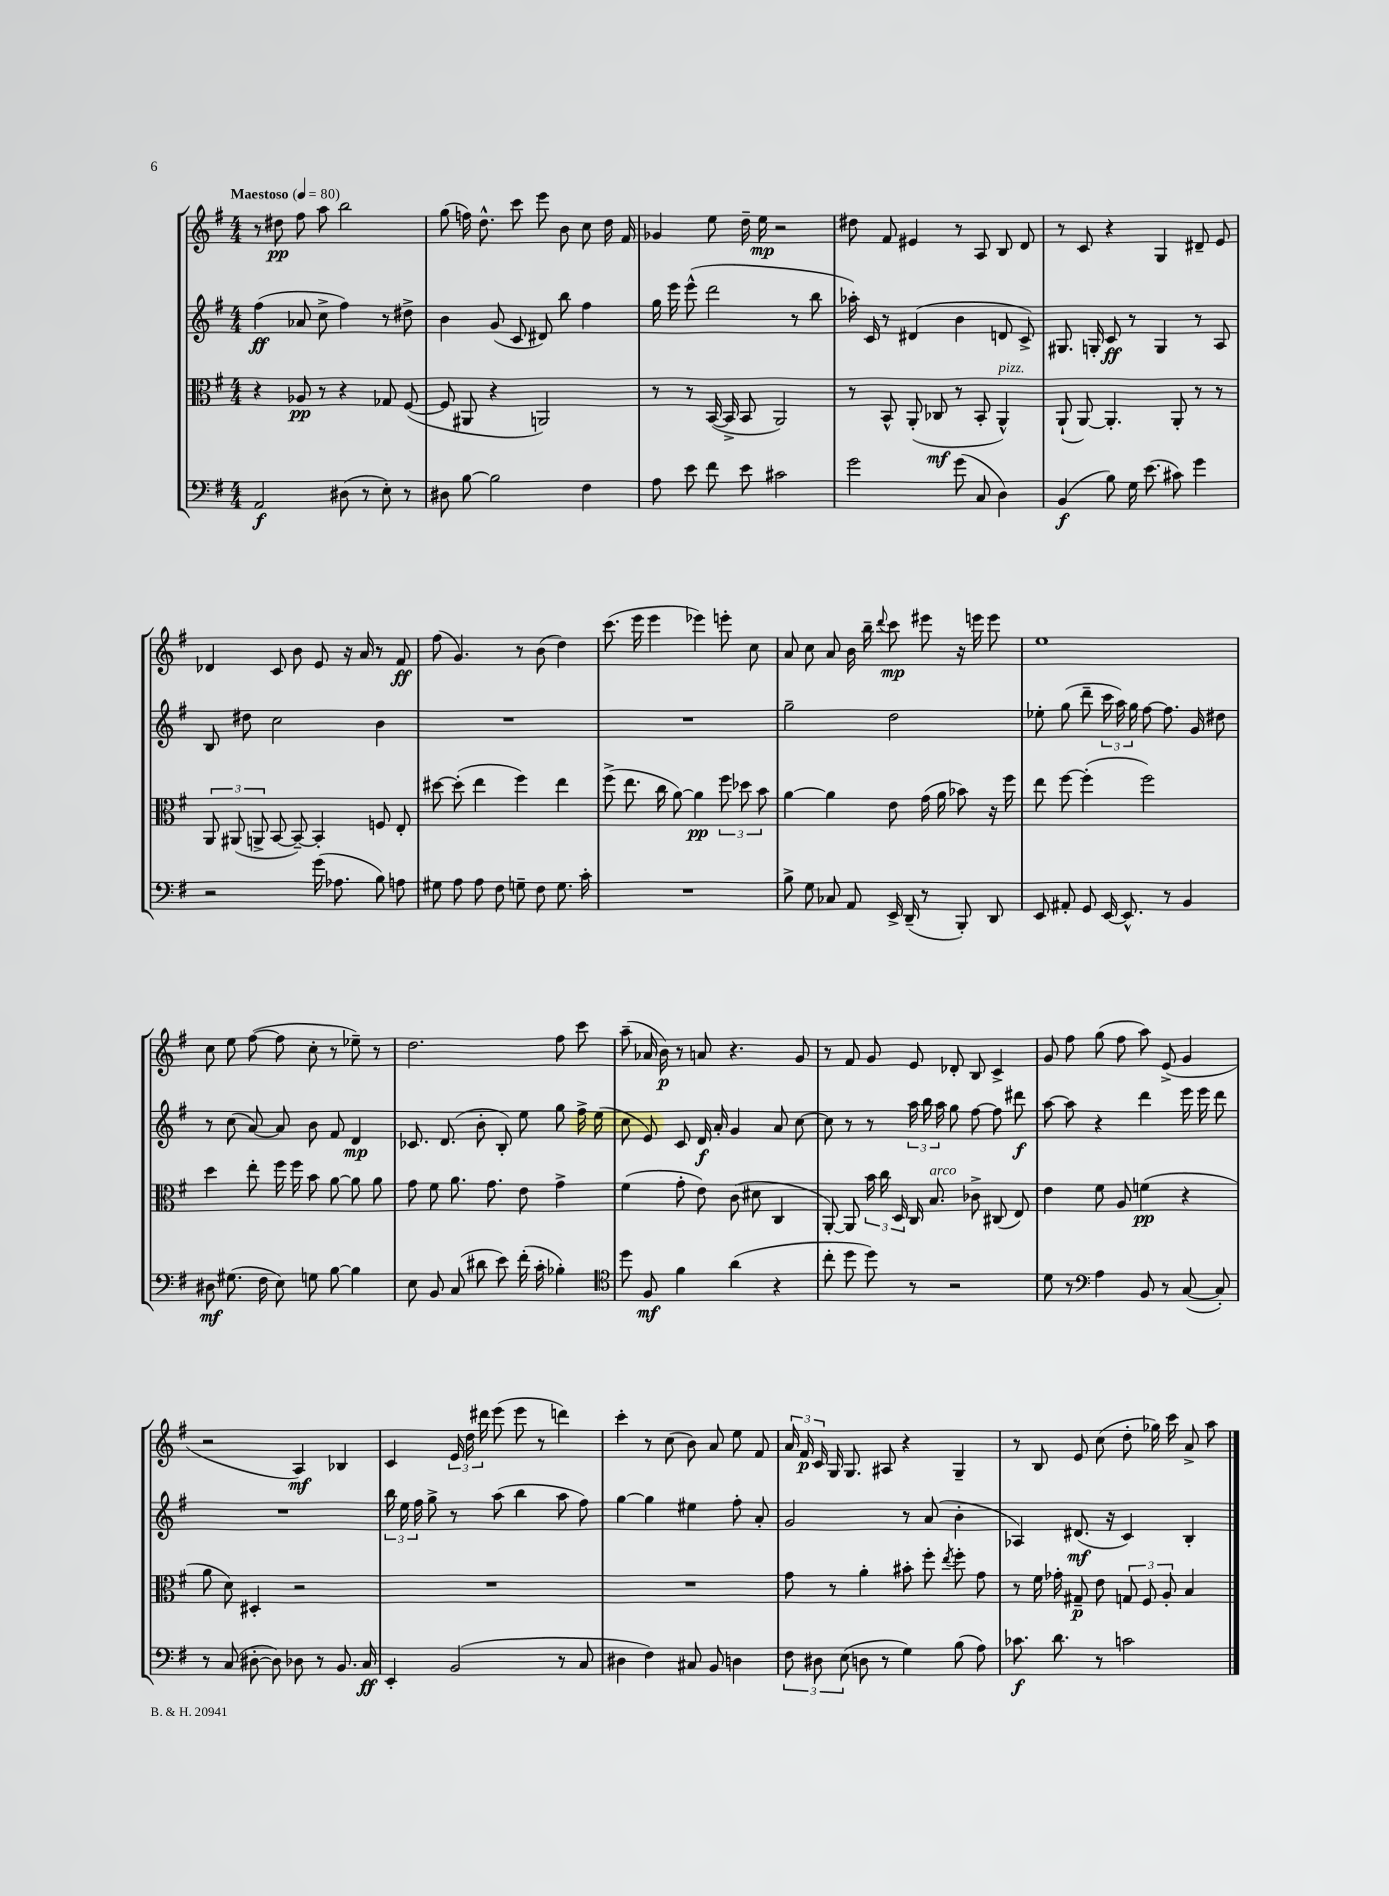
<<
\new StaffGroup <<
\new Staff = "s0" {
    \clef treble \key g \major \numericTimeSignature \time 4/4 \tempo "Maestoso" 4 = 80
    \autoBeamOff r8 dis''8\pp fis''8 a''8 b''2 |
    g''8( f''16) d''8.-^ c'''8 e'''8 b'8 c''8 d''16 fis'16 |
    ges'4 e''8 d''16-- e''16\mp r2 |
    dis''8 fis'8 eis'4 r8 a8 b8 d'8 |
    r8 c'8 r4 g4 dis'8-- e'8 |
    des'4 c'8 b'8 e'8 r16 a'16 r8 fis'8\ff |
    fis''8( g'4.) r8 b'8( d''4) |
    c'''8.( e'''16 e'''4 ees'''4) e'''8-. c''8 |
    a'8 c''8 a'8 b'16 b''16-- \appoggiatura { d'''8 } c'''8\mp eis'''8 r16 e'''16 e'''8 |
    e''1 |
    c''8 e''8 fis''8~( fis''8 c''8-. r8 ees''8--) r8 |
    d''2. fis''8 c'''8 |
    a''8--( aes'16 b'16\p) r8 a'8 r4. g'8 |
    r8 fis'8 g'8 e'8 des'8-. b8 c'4-> |
    g'8 fis''8 g''8( fis''8 a''8) e'8->( g'4 |
    r2 a4\mf) bes4 |
    c'4 \tuplet 3/2 { e'16 d''16 dis'''16 } e'''8( e'''8 r8 d'''4) |
    c'''4-. r8 c''8( b'8) a'8 e''8 fis'8 |
    \tuplet 3/2 { a'16 fis'16\p c'16 } g16 g8. ais8 r4 g4-- |
    r8 b8 e'8 c''8( d''8-. ges''16) c'''16 a'8-> a''8 \bar "|." |
}
\new Staff = "s1" {
    \clef treble \key g \major \numericTimeSignature \time 4/4
    \autoBeamOff fis''4\ff( aes'8 c''8-> fis''4) r8 dis''8-> |
    b'4 g'8( c'8 dis'8) b''8 fis''4 |
    g''16 e'''16 e'''8-^( d'''2 r8 b''8 |
    aes''16-.) c'16 r8 dis'4( b'4 d'8 c'8->) |
    gis8. g16-. c'8\ff r8 g4 r8 a8 |
    b8 dis''8 c''2 b'4 |
    R1 |
    R1 |
    g''2-- d''2 |
    ees''8-. g''8( d'''8-- \tuplet 3/2 { c'''16 a''16) g''16 } fis''8~ fis''8. g'16 dis''8 |
    r8 c''8( a'8~) a'8 b'8 fis'8 d'4\mp |
    ces'8. d'8.( b'8-. b8-.) e''8 g''8 fis''16-> e''16( |
    c''8 e'8) c'8 d'16\f a'16-. g'4 a'8 c''8~ |
    c''8 r8 r8 \tuplet 3/2 { a''16 b''16 a''16 } g''8 fis''8~ fis''8 dis'''8\f |
    a''8~ a''8 r4 d'''4 e'''16 e'''16 d'''8 |
    R1 |
    \tuplet 3/2 { b''16 e''16 fis''16 } g''8-> r8 a''8( b''4 a''8 fis''8) |
    g''4~ g''4 eis''4 fis''8-. a'8-. |
    g'2 r8 a'8( b'4-. |
    aes4) dis'8.\mf( r16 c'4) b4-. \bar "|." |
}
\new Staff = "s2" {
    \clef alto \key g \major \numericTimeSignature \time 4/4
    \autoBeamOff r4 aes8\pp r8 r4 ges8 fis8~( |
    fis8 ais,8 r4 a,2) |
    r8 r8 b,16~( b,16-> b,8 a,2) |
    r8 b,8-^ a,8-.( ces8\mf r8 b,8-. a,4-^^\markup { \italic "pizz." }) |
    a,8-!( a,8~) a,4.-. a,8-. r8 r8 |
    \tuplet 3/2 { a,8 ais,8( a,8-> } b,8~ b,8~--) b,4-. f8 e8-. |
    dis''8~ dis''8-.( e''4 fis''4) e''4 |
    fis''8->( e''8. c''16 a'8~) a'4\pp \tuplet 3/2 { fis''8 des''8 b'8 } |
    a'4~ a'4 e'8 g'16( a'16 bes'8) r16 fis''16 |
    e''8 fis''8~ fis''4-.( fis''2) |
    d''4 e''8-. fis''16 fis''16 b'8 a'8~ a'8 a'8 |
    g'8 fis'8 a'8. g'8. e'8 g'4-> |
    fis'4( g'8-. e'8) c'8( dis'8 c4 |
    a,8~-.) a,8 \tuplet 3/2 { b'16 c''16 d16 } c16 b8.^\markup { \italic "arco" } ces'8-> cis8( e8) |
    e'4 fis'8 a8 f'4\pp( r4 |
    a'8 d'8) dis4-. r2 |
    R1 |
    R1 |
    g'8 r8 a'4-. bis'8-. fis''8-. \acciaccatura { e''8 } fis''8-. g'8 |
    r8 fis'16 ges'16-. gis8--\p e'8 \tuplet 3/2 { g8 fis8 a8-. } b4 \bar "|." |
}
\new Staff = "s3" {
    \clef bass \key g \major \numericTimeSignature \time 4/4
    \autoBeamOff a,2\f dis8( r8 e8-.) r8 |
    dis8 b8~ b2 fis4 |
    a8 e'8 fis'8 e'8 cis'2 |
    g'2 g'8( c8 d4) |
    b,4\f( b8) g16 e'8.( cis'8) g'4 |
    r2 g'16( aes8. b8) a8 |
    gis8 a8 a8 fis8 g8-- fis8 g8. c'16-. |
    R1 |
    b8-> g8 ces8 a,8 e,16-> d,16--( r8 b,,8-.) d,8 |
    e,8 ais,8-. g,8 e,16~ e,8.-^ r8 b,4 |
    dis8\mf gis8.( fis16 e8) g8 b8~ b4 |
    e8 b,8 c8( dis'8 e'8) fis'16-.( c'16-. bes4-.) |
    \clef tenor d''8 fis8\mf fis'4 a'4( r4 |
    c''8-. d''8 d''8) r8 r2 |
    d'8 r8 \clef bass a4 b,8 r8 c8~( c8-.) |
    r8 c8( dis8~-. dis8) des8 r8 b,8. c16\ff |
    e,4-. b,2( r8 c8 |
    dis4 fis4) cis8 b,8 d4 |
    \tuplet 3/2 { fis8 dis8 e8( } d8 r8 g4) b8( a8) |
    ces'8.\f d'8. r8 c'2 \bar "|." |
}
>>
>>
\layout { \context { \Score \remove "Bar_number_engraver" } }
